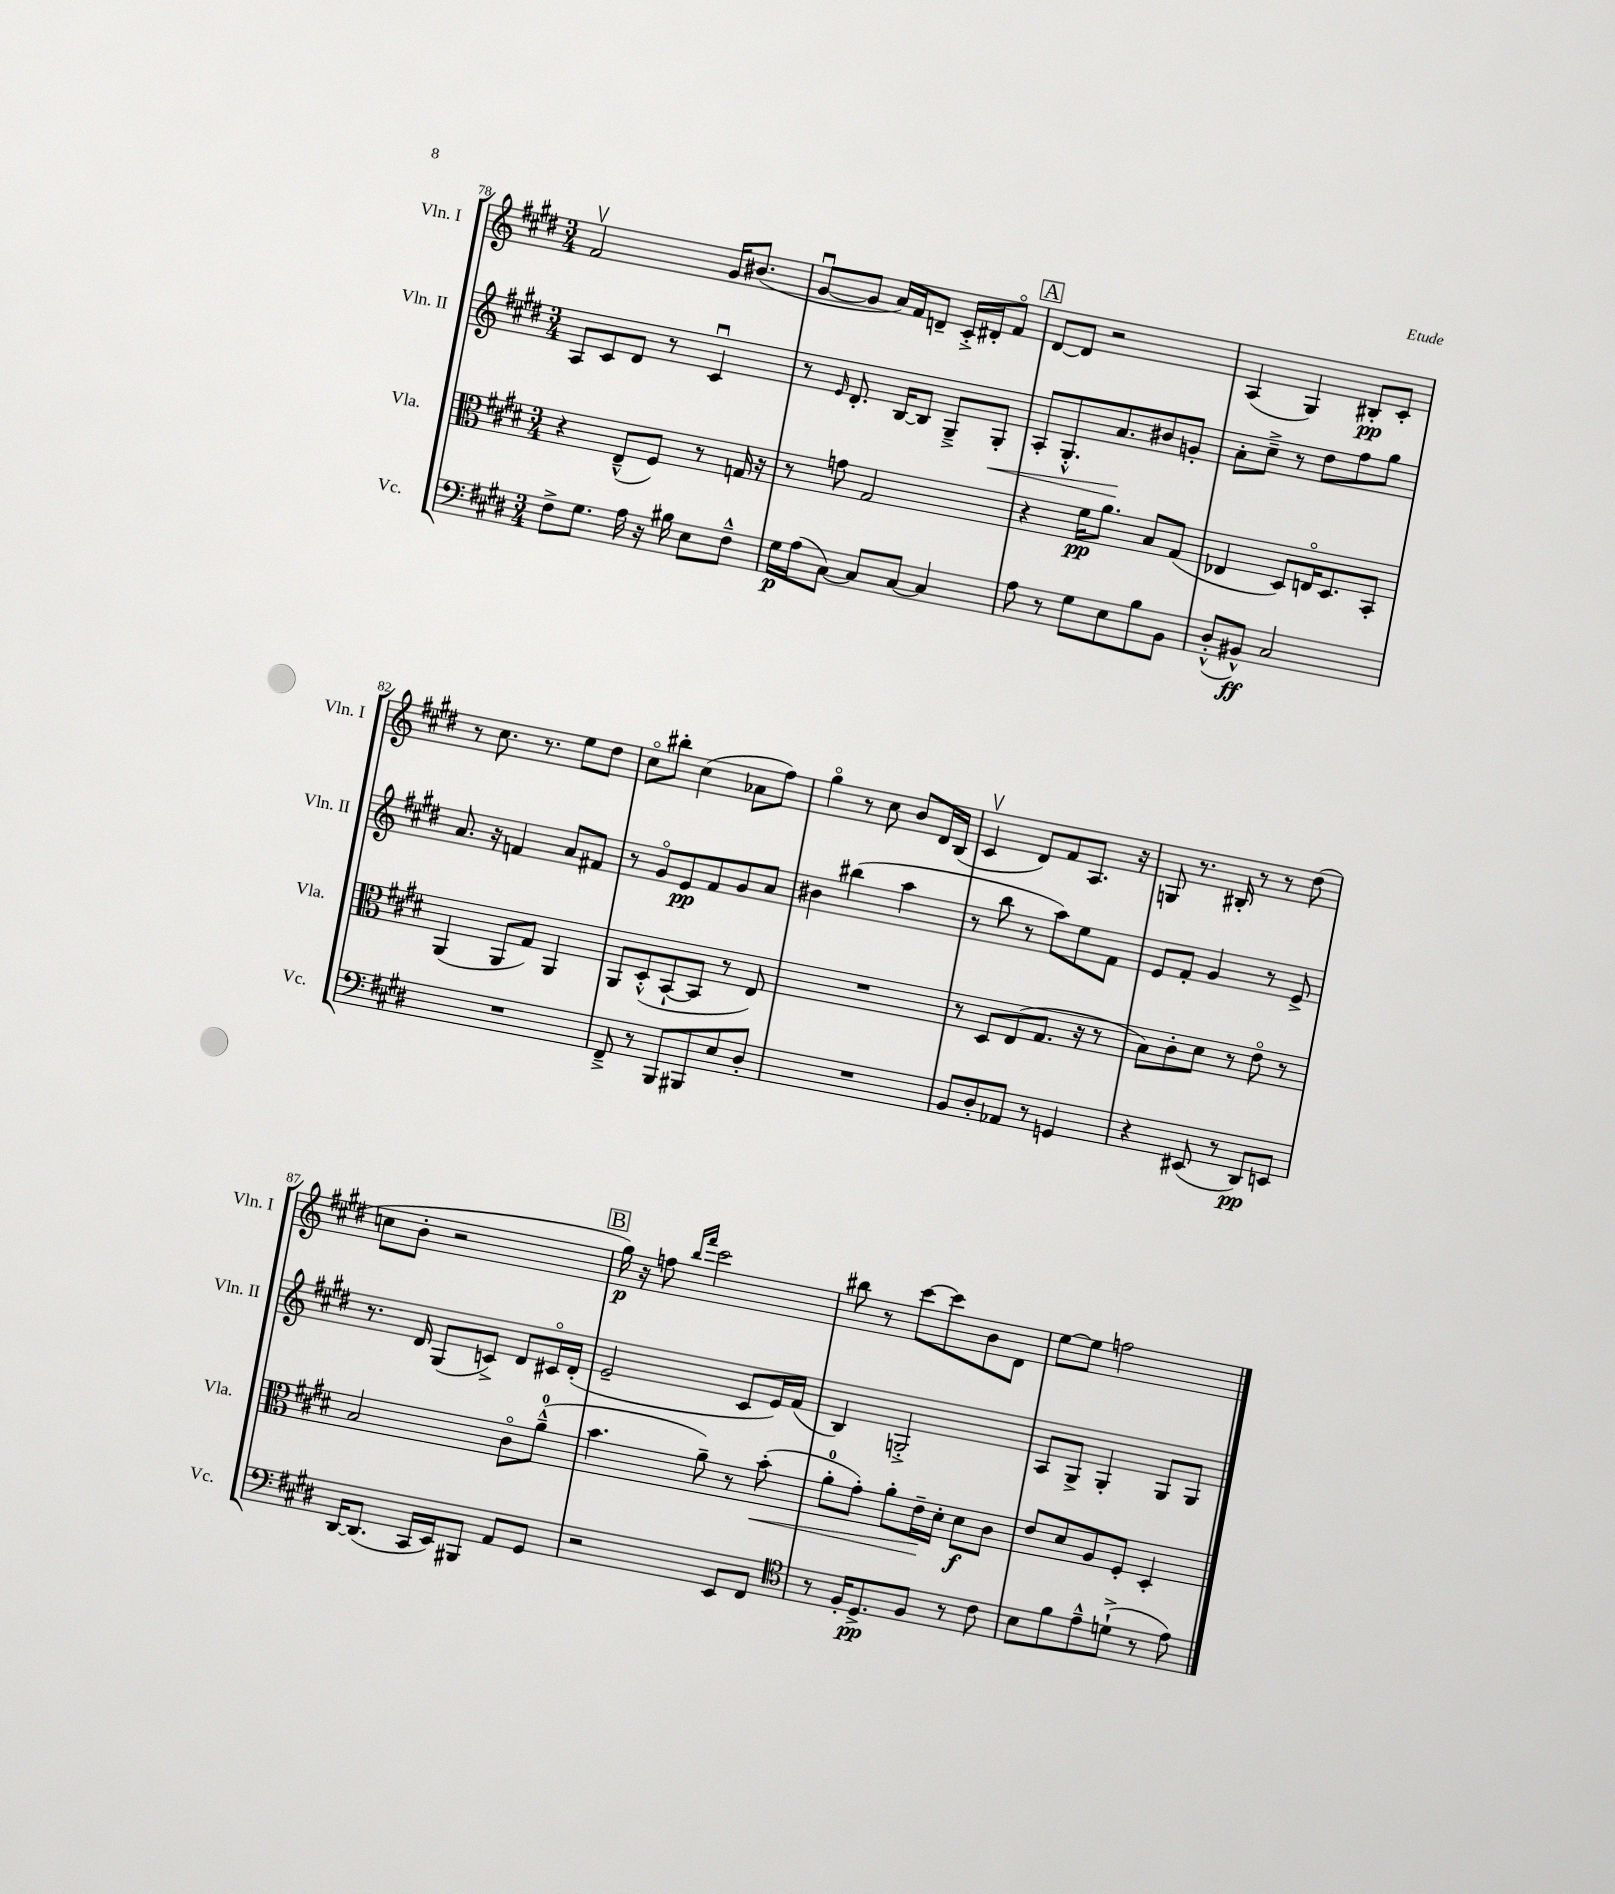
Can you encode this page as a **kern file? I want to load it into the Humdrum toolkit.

**kern	**dynam	**kern	**dynam	**kern	**dynam	**kern	**dynam
*part4	*part4	*part3	*part3	*part2	*part2	*part1	*part1
*staff4	*staff4	*staff3	*staff3	*staff2	*staff2	*staff1	*staff1
*I"Vc.	*	*I"Vla.	*	*I"Vln. II	*	*I"Vln. I	*
*I'Vc.	*	*I'Vla.	*	*I'Vln. II	*	*I'Vln. I	*
*clefF4	*	*clefC3	*	*clefG2	*	*clefG2	*
*k[f#c#g#d#]	*	*k[f#c#g#d#]	*	*k[f#c#g#d#]	*	*k[f#c#g#d#]	*
*M3/4	*	*M3/4	*	*M3/4	*	*M3/4	*
=78	=78	=78	=78	=78	=78	=78	=78
8F#^\L	.	4r	.	8A/L	.	2f#v/	.
8.G#\J	.	.	.	8c#/	.	.	.
.	.	(8E~^^/L	.	8d#/J	.	.	.
16A\	.	.	.	.	.	.	.
16r	.	8F#/J)	.	8r	.	.	.
16B#X\	.	.	.	.	.	.	.
8E\L	.	8r	.	4c#u/	.	16g#/KL	.
.	.	.	.	.	.	(8.b#X/J	.
8F#~^^\J	.	16Gn/	.	.	.	.	.
.	.	16r	.	.	.	.	.
=79	=79	=79	=79	=79	=79	=79	=79
16G#\LL	p	8r	.	8r	.	[8g#u/L	.
(16A\J	.	.	.	.	.	.	.
.	.	.	.	16qqe/	.	.	.
[8C#\J)	.	8gn\	.	8.d#'/	.	8g#/J]	.
8C#/L]	.	2G#/	.	.	.	16a/LL)	.
.	.	.	.	[16B/KL	.	16f#/J	.
[8C#/J	.	.	.	8B/J]	.	8dn~/J	.
4C#/]	.	.	.	8G#~^/L	.	16c#'^/LL	.
.	.	.	.	.	.	16d#X'/J	.
!	!	!	!	!	!LO:HP:b	!	!
.	.	.	.	8G#'/J	<	8f#/J	.
!!LO:REH:place=s1:t=A
=80	=80	=80	=80	=80	=80	=80	=80
8A\	.	4r	.	8A'/L	.	[8d#/L	.
8r	.	.	.	8.G#'^^/	.	8d#/J]	.
8G#\L	.	16f#\KL	pp	.	.	2r	.
.	.	8.a\J	.	8.a/	.	.	.
8E\	.	.	.	.	.	.	.
8B\	.	8B/L	.	8b#X/	[	.	.
8BB\J	.	(8G#/J	.	8gn'/J	.	.	.
=81	=81	=81	=81	=81	=81	=81	=81
(8D#'^^/L	.	4E-X/	.	8a'\L	.	(4A/	.
8BB#X^^/J)	ff	.	.	8cc#~^\J	.	.	.
2C#/	.	8D#/L)	.	8r	.	4G#/)	.
.	.	16En/K	.	8dd#\L	.	.	.
.	.	8.D#/	.	.	.	.	.
.	.	.	.	8ff#\	.	8B#X'/L	pp
.	.	8BB'/J	.	8gg#\J	.	8c#'/J	.
!!LO:LB:g=z
=82	=82	=82	=82	=82	=82	=82	=82
2.r	.	(4AA/	.	8.a/	.	8r	.
.	.	.	.	.	.	8.cc#\	.
.	.	.	.	16r	.	.	.
.	.	8AA/L	.	4fn/	.	.	.
.	.	.	.	.	.	8.r	.
.	.	8G#/J)	.	.	.	.	.
.	.	4AA/	.	8a/L	.	8ee\L	.
.	.	.	.	8f#X/J	.	8dd#\J	.
=83	=83	=83	=83	=83	=83	=83	=83
8FF#~^/	.	8AA/L	.	8r	.	8cc#\L	.
8r	.	(8D#'^^/	.	8g#/L	.	8bb#X'\J	.
8BBB/L	.	[8BB`/	.	8e/	pp	(4cc#\	.
8BBB#X/	.	8BB/J]	.	8f#/	.	.	.
8E/	.	8r	.	8g#/	.	8a-X\L	.
8D#'/J	.	8E/)	.	8a/J	.	8ff#\J)	.
=84	=84	=84	=84	=84	=84	=84	=84
2.r	.	2.r	.	4b#X\	.	4gg#\	.
.	.	.	.	(4bb#X\	.	8r	.
.	.	.	.	.	.	8cc#\	.
.	.	.	.	4aa\	.	8b/L	.
.	.	.	.	.	.	16d#/L	.
.	.	.	.	.	.	(16B/JJ	.
=85	=85	=85	=85	=85	=85	=85	=85
8BB/L	.	8r	.	8r	.	4c#v/	.
8D#'/	.	8D#/L	.	8bb\	.	.	.
8AA-X/J	.	(8E/	.	8r	.	8d#/L)	.
8r	.	8.G#/J	.	8aa\L)	.	8f#/	.
4GGn/	.	.	.	8ee\	.	8.A/J	.
.	.	16r	.	.	.	.	.
.	.	8r	.	8f#\J	.	.	.
.	.	.	.	.	.	16r	.
=86	=86	=86	=86	=86	=86	=86	=86
4r	.	8B\L)	.	8e/L	.	8Gn/	.
.	.	8c#'\	.	8f#'/J	.	8.r	.
(8EE#X/	.	8d#\J	.	4g#/	.	.	.
.	.	.	.	.	.	16B#X'/	.
8r	.	8r	.	.	.	8r	.
8DD#/L)	pp	8e\	.	8r	.	8r	.
8EEn/J	.	8r	.	8e^/	.	(8dd#\	.
!!LO:LB:g=z
=87	=87	=87	=87	=87	=87	=87	=87
[16DD#/KL	.	2B/	.	8.r	.	8ccn\L	.
(8.DD#/J]	.	.	.	.	.	.	.
.	.	.	.	.	.	8b'\J	.
.	.	.	.	16d#/	.	.	.
16CC#/LL	.	.	.	(8G#/L	.	2r	.
16EE/J)	.	.	.	.	.	.	.
8BBB#X/J	.	.	.	8cn^/J)	.	.	.
8AA/L	.	8c#\L	.	8d#/L	.	.	.
8GG#/J	.	(8a~^^\J	.	16c#X/L	.	.	.
.	.	.	.	(16d#'/JJ	.	.	.
!!LO:REH:place=s1:t=B
=88	=88	=88	=88	=88	=88	=88	=88
2r	.	4.b\	.	2e~/	.	16gg#\)	p
.	.	.	.	.	.	16r	.
.	.	.	.	.	.	8ffn\	.
.	.	.	.	.	.	16qqbb/LL	.
.	.	.	.	.	.	16qqfff#/JJ	.
.	.	.	.	.	.	2ccc#\	.
.	.	8a~\)	.	.	.	.	.
8EE/L	.	8r	.	8c#/L	.	.	.
!	!	!	!LO:HP:b	!	!	!	!
8FF#/J	.	(8b'\	<	16e/L)	.	.	.
.	.	.	.	(16f#/JJ	.	.	.
=89	=89	=89	=89	=89	=89	=89	=89
*clefC4	*	*	*	*	*	*	*
8r	.	8a'\L	.	4B/)	.	8bb#X\	.
16F#'/KL	.	8g#'\J)	.	.	.	8r	.
8.D#^/	pp	.	.	.	.	.	.
.	.	8a'\L	.	2Gn'^/	.	[8ccc#\L	.
8F#/J	.	16e~\L	.	.	.	8ccc#\]	.
.	.	16d#'\JJ	[	.	.	.	.
8r	.	8d#\L	f	.	.	8b\	.
8c#\	.	8c#\J	.	.	.	8d#\J	.
=90	=90	=90	=90	=90	=90	=90	=90
8B\L	.	8e/L	.	8A/L	.	[8ee\L	.
8f#\	.	8d#/	.	8G#^/J	.	8ee\J]	.
8e~^^\	.	8A/	.	4G#'/	.	2ffn\	.
(8dn`^\J	.	8F#'/J	.	.	.	.	.
8r	.	4D#'/	.	8G#/L	.	.	.
8e\)	.	.	.	8G#/J	.	.	.
==	==	==	==	==	==	==	==
*-	*-	*-	*-	*-	*-	*-	*-
